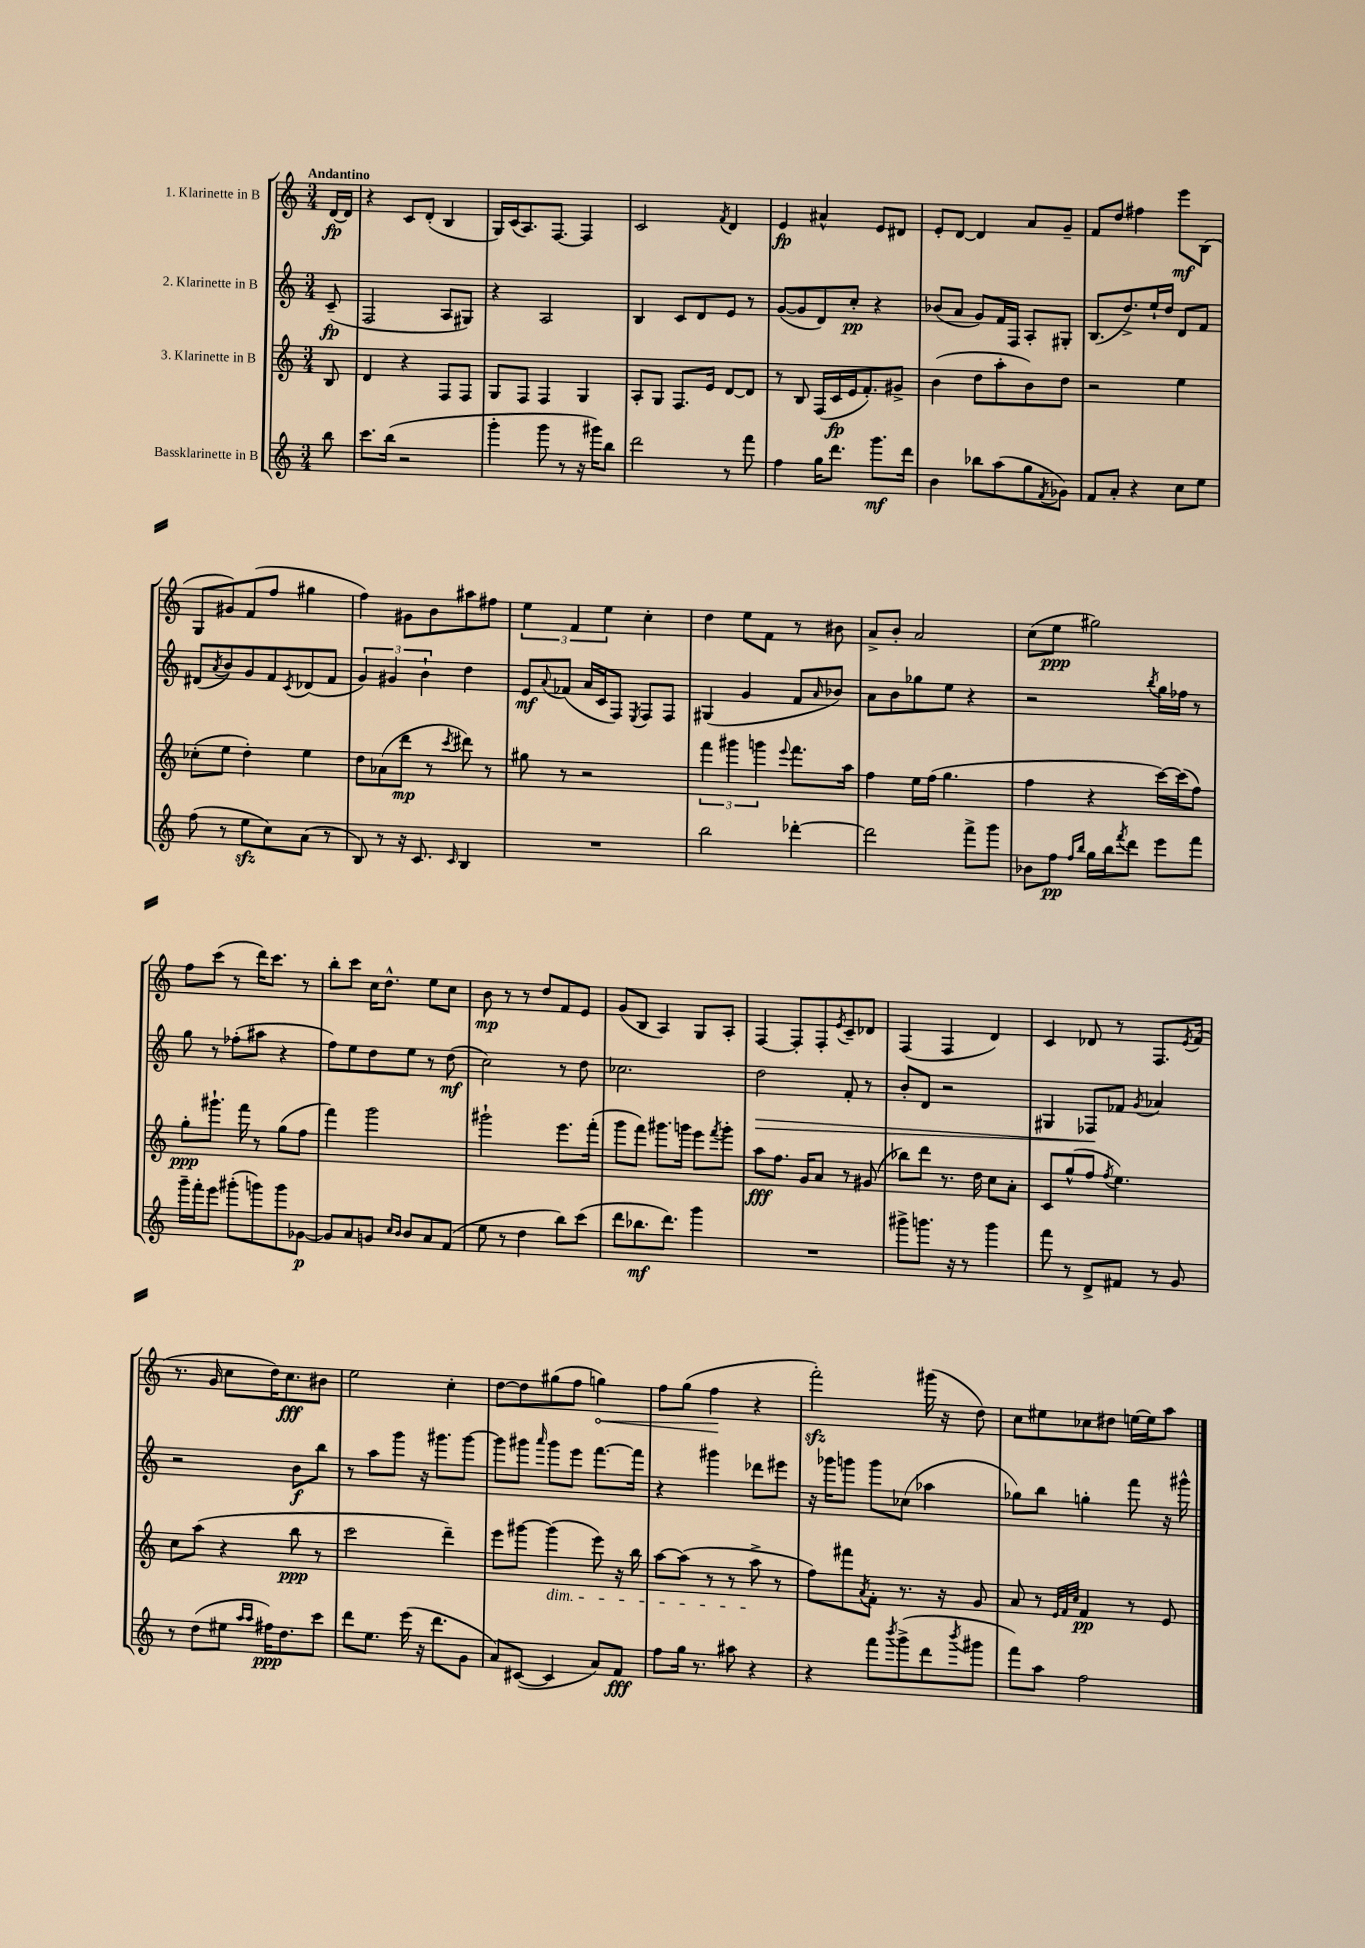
<<
\new StaffGroup <<
\new Staff = "s0" \with { instrumentName = "1. Klarinette in B" } {
    \clef treble \key c \major \numericTimeSignature \time 3/4 \partial 8 \tempo "Andantino"
    d'16~\fp d'16 |
    r4 c'8 d'8-.( b4 |
    g16) c'16( a8.) f8.~ f4 |
    c'2 \acciaccatura { f'8 } d'4 |
    e'4\fp ais'4-^ e'8 dis'8 |
    e'8-. d'8~ d'4 a'8 g'8-- |
    f'8 d''8 fis''4 e'''8\mf b8( |
    g8 gis'8) f'8( f''8 gis''4 |
    f''4) gis'8 b'8 ais''8 fis''8 |
    \tuplet 3/2 { e''4 f'4 e''4 } c''4-. |
    d''4 e''8 f'8 r8 bis'8 |
    a'8-> b'8-. a'2 |
    c''8( e''8\ppp gis''2) |
    f''8 c'''8( r8 d'''16) c'''8. r8 |
    b''8-. c'''8 c''16 d''8.-^ e''8 c''8 |
    b'8\mp r8 r8 d''8 f'8 e'8 |
    g'8( b8 a4) g8 a8-. |
    f4~ f8-. f8-. \acciaccatura { e'8 } c'8-- des'8 |
    f4( f4 d'4) |
    c'4 des'8 r8 f8. \acciaccatura { e'8 } f'16( |
    r8. g'16 c''8 d''16) c''8.\fff bis'8 |
    e''2 c''4-. |
    d''8~ d''8 gis''8( f''8 \once \override Hairpin.circled-tip = ##t g''4\<) |
    f''8 g''8( f''4\! r4 |
    f'''2-.\sfz) gis'''16( r16 d''8) |
    c''8 eis''8 ces''8 dis''8 e''16~ e''16 a''8 \bar "|." |
}
\new Staff = "s1" \with { instrumentName = "2. Klarinette in B" } {
    \clef treble \key c \major \numericTimeSignature \time 3/4 \partial 8
    c'8--\fp( |
    f2 a8 gis8) |
    r4 a2 |
    b4 c'8 d'8 e'8 r8 |
    g'8~( g'8 d'8) c''8-.\pp r4 |
    bes'8( a'8 g'8) f'16 f16 a8-. gis8-. |
    b8.( d''8.->) e''16-! d''16 d'8 f'8 |
    dis'8( \acciaccatura { a'8 } b'8) g'8 f'8 \acciaccatura { c'8 } des'8( f'8 |
    \tuplet 3/2 { g'4) gis'4 b'4-! } d''4 |
    e'8\mf \appoggiatura { a'8 } fes'8( a'16 c'16 f8) \acciaccatura { e8 } f8 f8 |
    gis4( g'4 f'8 \grace { a'16 } bes'8) |
    a'8 b'8 ges''8 e''8 r4 |
    r2 \acciaccatura { b''8 } g''16 fes''16 r8 |
    g''8 r8 fes''8-.( ais''8 r4 |
    f''8) e''8 d''8 e''8 r8 d''8\mf( |
    c''2) r8 d''8 |
    ces''2. |
    d''2\> f'8-. r8 |
    b'8-. d'8 r2 |
    gis4 fes8\! fes'8 \acciaccatura { g'8 } aes'4 |
    r2 b'8\f b''8 |
    r8 a''8 g'''8 r16 gis'''8. gis'''8~ |
    gis'''8 gis'''8 \grace { a'''16 } gis'''8 e'''8 f'''8.~ f'''16 |
    r4 gis'''4 des'''8 eis'''8 |
    r16 ges'''16 g'''8 g'''8 ces''8( aes''4 |
    ges''8) b''8 g''4-. f'''8 r16 gis'''16-^ \bar "|." |
}
\new Staff = "s2" \with { instrumentName = "3. Klarinette in B" } {
    \clef treble \key c \major \numericTimeSignature \time 3/4 \partial 8
    b8 |
    d'4 r4 f8 f8 |
    g8 f8 f4 g4 |
    a8-. g8 f8. e'16 d'8~ d'8 |
    r8 b8 f16( c'16\fp e'16 f'8.-.) gis'8-> |
    b'4( d''8 a''8-. b'8) d''8 |
    r2 e''4 |
    ces''8-.( e''8 d''4-.) e''4 |
    d''8 aes'8( d'''8\mp r8 \acciaccatura { c'''8 } dis'''8) r8 |
    gis''8 r8 r2 |
    \tuplet 3/2 { f'''4 gis'''4 g'''4 } \appoggiatura { e'''8 } f'''8. a''16 |
    f''4 e''16 f''16( g''4. |
    f''4 r4 c'''16~) c'''16( f''8) |
    g''8-.\ppp gis'''8.-! f'''16 r8 g''8( f''8 |
    f'''4) g'''2 |
    gis'''2-! e'''8. f'''16-.( |
    g'''8 f'''8) gis'''8. g'''16 e'''8 \acciaccatura { f'''8 } g'''8-. |
    a''8\fff f''8. g'16 a'8 r8 gis'8( |
    bes''8) d'''8 r8. d''16 c''8 a'8-. |
    c'8 g''8-^( f''8 \acciaccatura { f''8 } e''4.) |
    c''8 a''8( r4 b''8\ppp r8 |
    c'''2 d'''4--) |
    e'''8 gis'''8~ gis'''4\dim( e'''8) r16 b''16 |
    a''8~ a''8( r8 r8 a''8->\! r8 |
    f''8) fis'''8 \acciaccatura { a'8 } f'8-. r8. r16 g'8 |
    a'8 r8 \grace { e'32 f'32 c''32 } f'4\pp r8 e'8 \bar "|." |
}
\new Staff = "s3" \with { instrumentName = "Bassklarinette in B" } {
    \clef treble \key c \major \numericTimeSignature \time 3/4 \partial 8
    b''8 |
    c'''8. b''16( r2 |
    g'''4-. g'''8 r8 r16 gis'''16) b''8 |
    d'''2 r8 f'''8 |
    f''4 g''16 d'''8. g'''8.\mf d'''16 |
    b'4 bes''8 a''8( g''8 \acciaccatura { f'8 } ges'8) |
    f'8 a'8-. r4 c''8 e''8 |
    f''8( r8 e''8\sfz c''8) a'8( r8 |
    b8) r8 r16 c'8. \grace { c'16 } b4 |
    R2. |
    b''2 des'''4~-. |
    des'''2 f'''8-> g'''8 |
    bes'8 f''8\pp \grace { f''16 b''16 } g''16 b''16 \acciaccatura { f'''8 } d'''8 e'''8 f'''8 |
    g'''16-- f'''16-. e'''8 gis'''8-.( g'''8) g'''8 ges'8~\p |
    ges'8 a'8 g'8 \grace { c''16 b'16 } b'8 a'8 f'8( |
    e''8 r8 d''4 b''8) c'''8( |
    d'''8 bes''8.\mf d'''8.) g'''4 |
    R2. |
    gis'''8-> g'''8. r16 r8 g'''4 |
    f'''8 r8 d'8-> fis'8 r8 g'8 |
    r8 d''8( eis''8 \grace { a''16 a''16 } fis''16\ppp) d''8. c'''8 |
    d'''8 e''8. e'''16( r16 d'''8. g'8 |
    a'8) cis'8~( cis'4 a'8) f'8\fff |
    f''8 g''16 r8. ais''8 r4 |
    r4 f'''8 \acciaccatura { b'''8 } g'''8->( d'''8 \acciaccatura { b'''8 } gis'''8 |
    f'''8) a''8 f''2 \bar "|." |
}
>>
>>
\layout { \context { \Score \remove "Bar_number_engraver" } }
